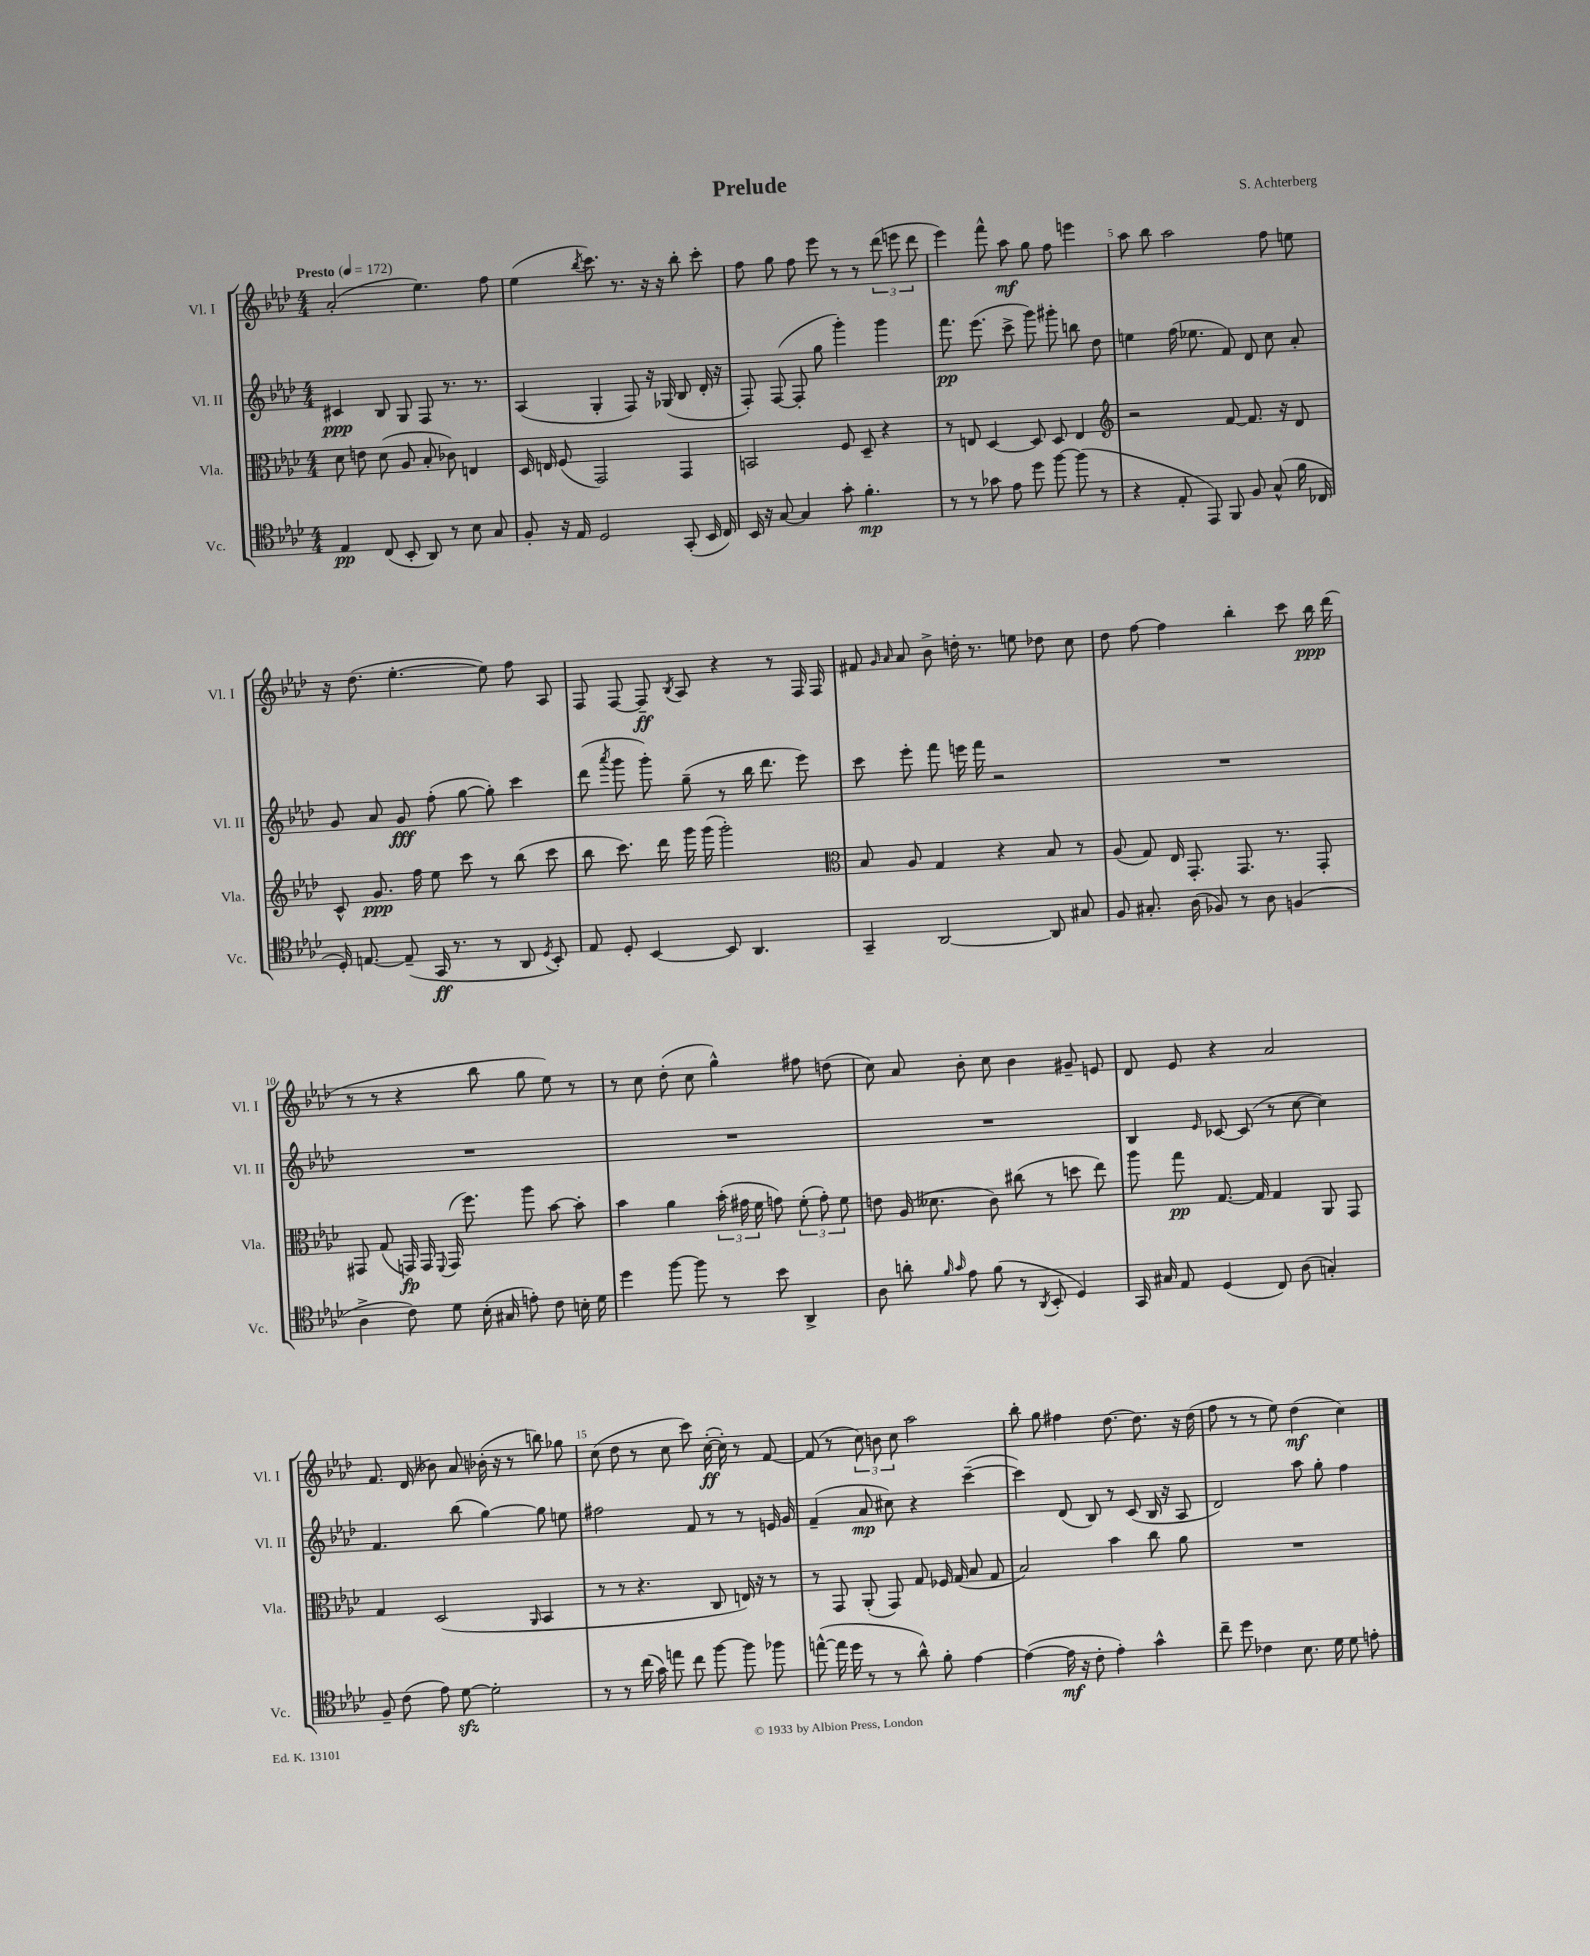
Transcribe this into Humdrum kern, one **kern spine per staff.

**kern	**kern	**kern	**kern
*staff4	*staff3	*staff2	*staff1
*clefC4	*clefC3	*clefG2	*clefG2
*k[b-e-a-d-]	*k[b-e-a-d-]	*k[b-e-a-d-]	*k[b-e-a-d-]
*M4/4	*M4/4	*M4/4	*M4/4
*MM172	*MM172	*MM172	*MM172
4E-/	8d-\	4c#/	(2a-'/
.	8e\	.	.
(8C/	(8d-\	8B-/	.
8BB-'/	8A-/	8G/	.
8AA-/)	8B-'/	8F/	4.ee-\)
8r	8c-\)	8.r	.
8B-\	4E/	.	.
.	.	8.r	.
8G/	.	.	8ff\
=	=	=	=
8F'/	16D-/	(4A-/	(4ee-\
.	16E/	.	.
16r	(8F/	.	.
16E-/	.	.	.
.	.	.	8qbb-/
2D-/	2GG/)	4G'/	8.ccc\)
.	.	.	8.r
.	.	8F/)	.
.	.	16r	16r
.	.	(16G-/	16r
(8GG'/	4GG/	8B-/	8bb-'\
16BB-/	.	16d-'/	8ccc'\
16C/)	.	16r	.
=	=	=	=
16BB-/	2BB/	8F'/)	8ff\
16r	.	.	.
[8G/	.	([8F/	8gg\
4G/]	.	8F'/]	8ff\
.	.	8gg\	8eee-\
8g'\	8F/	4ggg'\)	8r
4.f'\	8D-~/	.	8r
.	4r	4ggg\	(12ddd-\
.	.	.	12eee\
.	.	.	12ddd-\
=	=	=	=
8r	8r	8.fff\	4eee-\)
8r	8E/	.	.
.	.	(8.eee-\	.
8g-\	[4D-/	.	8fff^^\
8e-\	.	8ccc^\	8aa-\
8dd-\	8D-/]	8ggg\)	8gg\
[8ff\	8D-/	8ggg#'\	8ff\
(8ff\]	4E/	8bb\	4eee\
8r	.	8dd-\	.
=	=	=	=
*	*clefG2	*	*
4r	2r	4ee\	8aa-\
.	.	.	8bb-\
8E-'/	.	(16ff\	2aa-\
.	.	8.ee-\	.
8EE-/)	.	.	.
8FF/	[8f/	8f/)	.
8F/	8.f/]	8d-/	.
(8G^^/	.	8cc\	8ff\
.	16r	.	.
16f\	8d-/	8a-'/	8ee\
16C-/	.	.	.
=	=	=	=
16D-'/)	8c^^/	8g/	16r
[8.E/	.	.	(8.dd-\
.	8.g/	8a-/	.
(8E~/]	.	8g/	[4.ee-'\
.	16ff\	.	.
16GG/	8ee-\	(8ff'\	.
8.r	.	.	.
.	8ccc\	[8gg\	.
8r	8r	8gg'\])	8ee-\])
8AA-/	(8bb-\	4ccc\	8ff\
8qD-/	.	.	.
8BB-'/)	8ccc\	.	8A-/
=	=	=	=
8E-/	8bb-\	(8ddd-\	8F/
.	.	8qaaa-/	.
8D-'/	8.ccc\)	8ggg\	[8F/
[4BB-/	.	8ggg'\)	8F~/]
.	16ddd-\	.	.
.	.	.	8qB-/
.	16ggg\	(8gg~\	8A-/
.	(16ggg\	.	.
8BB-/]	2ggg'\)	8r	4r
4.AA-/	.	16bb-\	.
.	.	8.ddd-\	.
.	.	.	8r
.	.	8eee-\)	16F/
.	.	.	16F/
=	=	=	=
*	*clefC3	*	*
4GG~/	8B-/	8ccc\	8f#/
.	.	.	16qqg/
.	.	.	16qqa-/
.	8A-/	8eee-'\	8a-/
[2AA-/	4G/	8fff\	8b-^\
.	.	16eee\	16dd'\
.	.	16fff\	8.r
.	4r	2r	.
.	.	.	8ee\
8AA-/]	8B-/	.	8dd-\
8G#/	8r	.	8cc\
=	=	=	=
8F/	(8A-/	1r	8dd-\
8.G#'/	8G/)	.	[8ff\
.	16E-/	.	4ff\]
(16A-\	8.GG'/	.	.
8F-/)	.	.	.
8r	8.GG/	.	4bb-'\
8A-\	.	.	.
.	8.r	.	.
(4F/	.	.	8ccc\
.	8GG'/	.	16bb-\
.	.	.	(16ddd-\
=	=	=	=
4A-^\	8GG#/	1r	8r
.	(8G/	.	8r
8c\)	16GG/)	.	4r
.	16GG/	.	.
.	8qqFF/	.	.
8d-\	(16GG/	.	.
.	8.ff\)	.	.
(16B-'\	.	.	8bb-\
16G#/	.	.	.
8e'\)	8aa-\	.	8gg\
8c\	[8b-\	.	8ee-\)
16B'\	8b-'\]	.	8r
16d-\	.	.	.
=	=	=	=
4dd-\	4b-\	1r	8r
.	.	.	8cc\
[8ff\	4a-\	.	(8dd-'\
8ff\]	.	.	8cc\
8r	(24b-'\	.	4gg^^\)
.	24g#\	.	.
.	24f\	.	.
8b-\	8g\)	.	.
4AA-^/	(12f'\	.	8ff#\
.	12g'\)	.	.
.	.	.	(8dd\
.	12f\	.	.
=	=	=	=
8A-\	8e\	1r	8cc\)
8a'\	(16A-/	.	8a-/
.	8.d--\	.	.
16qqf/	.	.	.
16qqg/	.	.	.
8e-\	.	.	8b-'\
(8f\	8c\)	.	8cc\
8r	(8cc#\	.	4b-\
8qAA-/	.	.	.
8BB-'/	8r	.	.
4D-/)	8dd\	.	8g#~/
.	8ee-\)	.	8e/
=	=	=	=
16GG/	8aa-\	4B-/	8d-/
16G#/	.	.	.
8E-/	8gg\	.	8e-/
.	.	16qqe-/	.
(4D-/	[8.G/	[8c-/	4r
.	.	(8c-/]	.
.	16G/]	.	.
8C/)	4G/	8r	2a-/
(8A-\	.	[8cc\	.
4G'/)	8AA-/	4cc\])	.
.	8GG/	.	.
=	=	=	=
8F~/	4G/	4.f/	8.f/
(8c\	.	.	.
.	.	.	(16d-/
8e-\)	(2D-/	.	8b--\)
[8d-\	.	(8bb-\	8a-/
2d-'\]	.	[4gg\)	(16b-'\
.	.	.	16r
.	.	.	8r
.	16qqAA-/	.	.
.	4BB-/	8gg\]	8bb\)
.	.	8ee\	8gg-\
=	=	=	=
8r	8r	2ff#\	(8cc\
8r	8r	.	8dd-\
(16cc\	4.r	.	8r
16g\)	.	.	.
8ee\	.	.	8cc\
8cc\	.	8f/	8ccc\)
[8ff\	8C/	8r	([16cc'\
.	.	.	16cc'\])
8ff\]	16E/)	8r	8r
.	16r	.	.
8ff-\	8r	16e/	[8f/
.	.	16g/	.
=	=	=	=
([8ee^^\	8r	(4f~/	(8f/]
16ee\]	8GG/	.	8r
16dd-\	.	.	.
8r	(8AA-'/	8a-/	12cc\)
.	.	.	12b\
8r	8GG/)	8cc#\)	.
.	.	.	12cc\
8a-^^\)	8G/	4r	2aa-\
8f'\	16F-/	.	.
.	(16G/	.	.
[4e-\	8B-/	([4ccc~\	.
.	8G/	.	.
=	=	=	=
(4e-\_	2B-/)	4ccc\])	8bb-'\
.	.	.	8gg\
16e-\]	.	(8d-/	4ff#\
16r	.	.	.
8c'\	.	8B-/)	.
4e-'\)	4b-\	8r	[8.dd-\
.	.	(8c/	.
.	.	.	8.dd-\]
4g^^\	8cc\	16B-/	.
.	.	16r	.
.	8a-\	8A-/	16r
.	.	.	(16dd-\
=	=	=	=
8cc~\	1r	2d-/)	8ff\
8dd-\	.	.	8r
4c-\	.	.	8r
.	.	.	8ee-\)
8.B-\	.	8aa-\	(4dd-\
.	.	8gg'\	.
16d-\	.	.	.
8d-\	.	4ff\	4cc\)
8e'\	.	.	.
==	==	==	==
*-	*-	*-	*-
